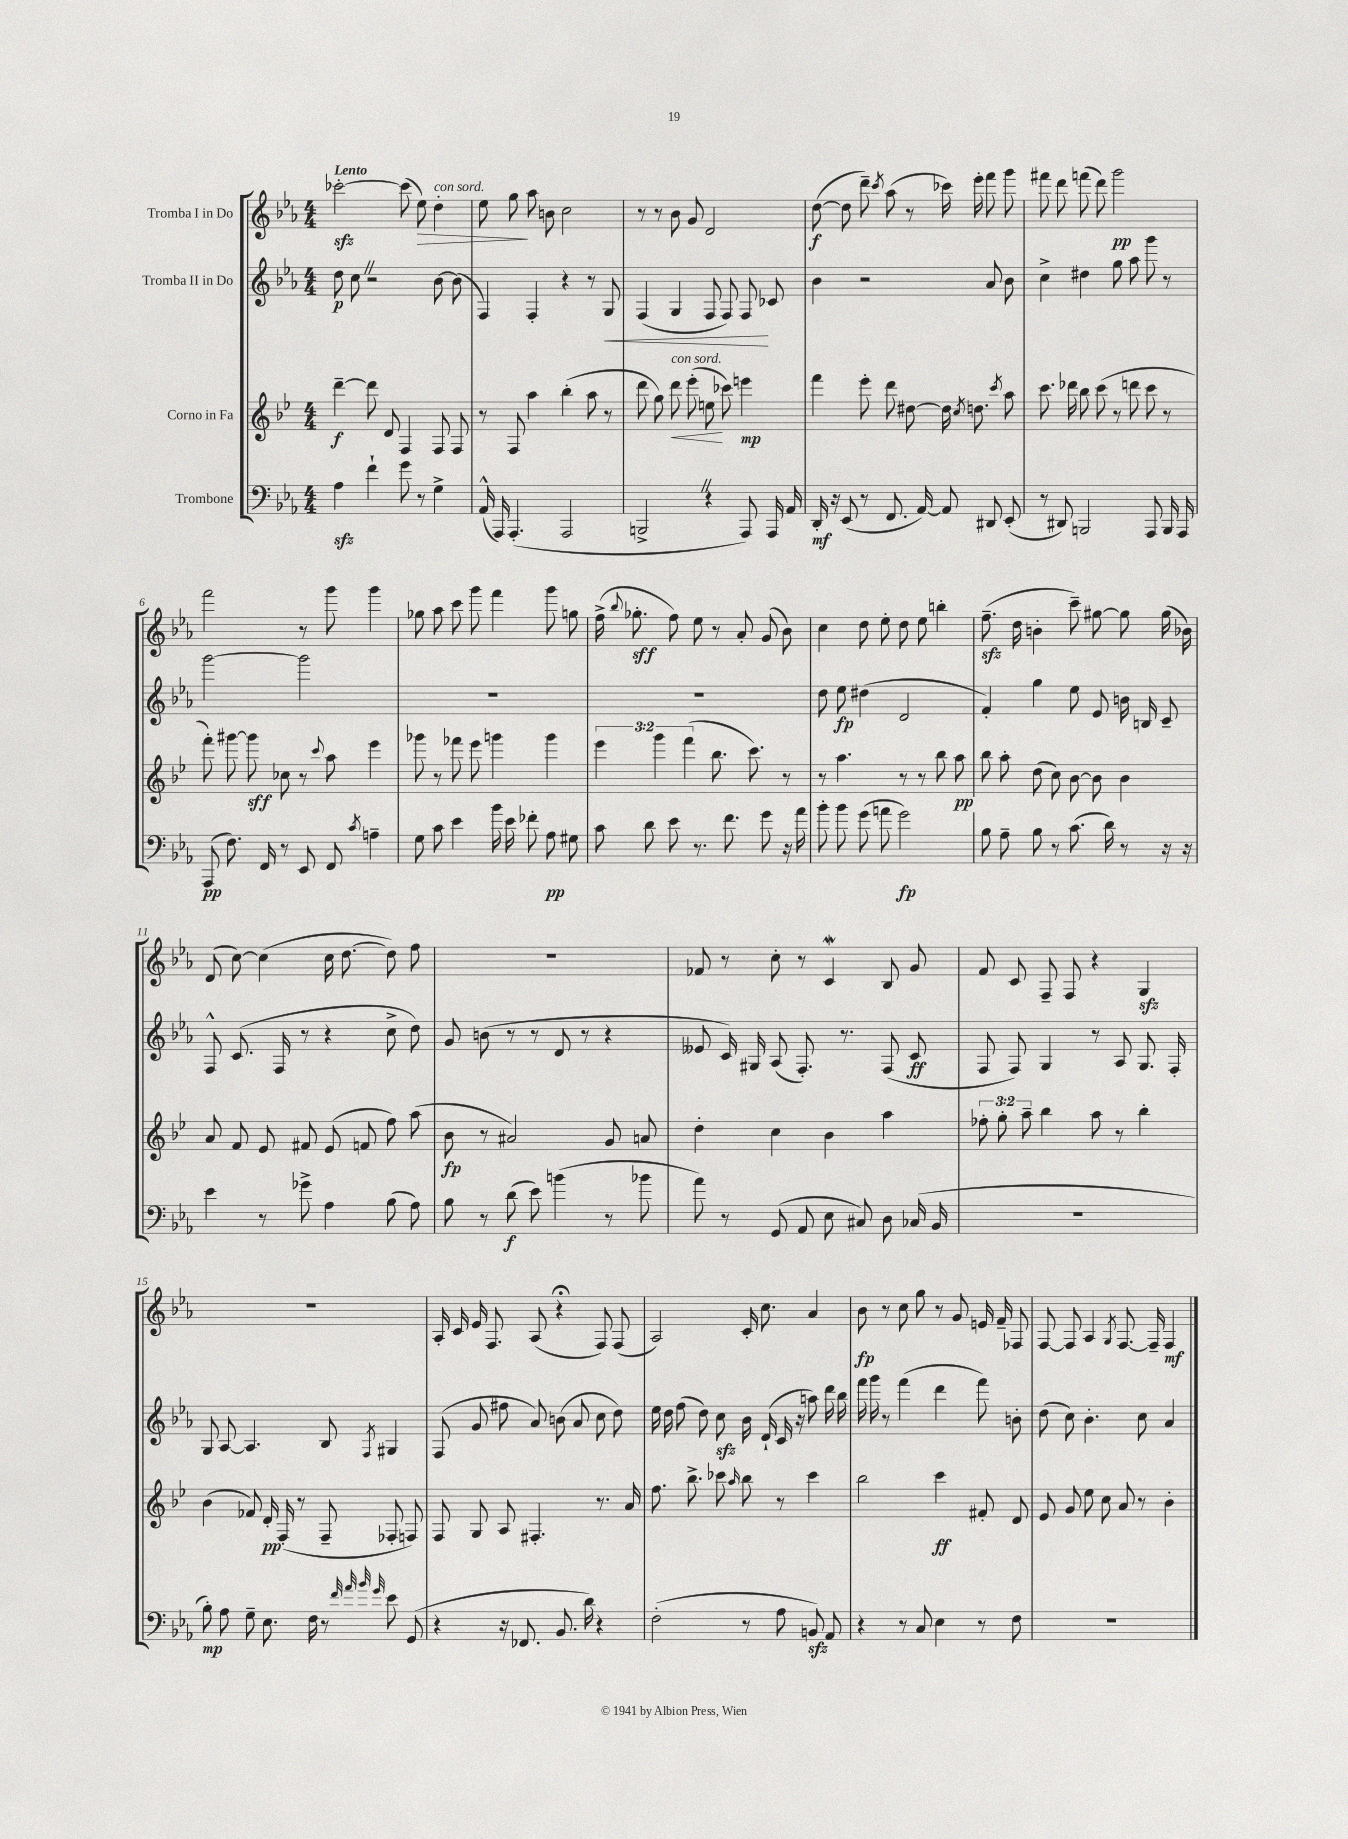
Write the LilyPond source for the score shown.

<<
\new StaffGroup <<
\new Staff = "s0" \with { instrumentName = "Tromba I in Do" } {
    \clef treble \key ees \major \numericTimeSignature \time 4/4 \tempo "Lento"
    \autoBeamOff ces'''2~-.\sfz ces'''8( ees''8\>) d''4-.^\markup { \italic "con sord." } |
    ees''8 g''8\! aes''8 b'8 c''2 |
    r8 r8 bes'8 g'8 d'2 |
    d''8~\f( d''8 d'''8--) \acciaccatura { c'''8 } aes''8( r8 ces'''16) ees'''16-. f'''8 g'''8 |
    fis'''8 d'''8 f'''8( d'''8) g'''2\pp |
    f'''2 r8 g'''8 g'''4 |
    ges''8 aes''8 c'''8 g'''8 f'''4 g'''8 g''8 |
    f''16->( \appoggiatura { bes''8 } ges''8.-.\sff f''8) ees''8 r8 aes'8-. g'8( bes'8) |
    c''4 d''8 ees''8-. d''8 ees''8 b''4-. |
    f''8.--\sfz( d''16 b'4-. c'''8--) gis''8~ gis''8 gis''16( bes'16) |
    d'8( c''8~) c''4( c''16 d''8.~ d''8) f''8 |
    R1 |
    fes'8 r8 c''8-. r8 c'4\mordent bes8 g'8 |
    f'8 c'8 f8-- f8 r4 g4\sfz |
    R1 |
    aes16-. c'16 ees'16 f8. aes8( r4\fermata f8) f8( |
    aes2) c'16-. c''8. aes'4 |
    bes'8\fp r8 c''8 g''8 r8 g'8 e'16 f'16-- fes8 |
    f8~ f8 aes4 \acciaccatura { g8 } f8.~ f16-- f4\mf \bar "|." |
}
\new Staff = "s1" \with { instrumentName = "Tromba II in Do" } {
    \clef treble \key ees \major \numericTimeSignature \time 4/4
    \autoBeamOff d''8\p c''8 \once \override BreathingSign.text = \markup { \musicglyph "scripts.caesura.straight" } \breathe r2 bes'8~ bes'8( |
    f4) f4-. r4 r8 g8\< |
    f4( g4 f8 f8) f8\! ces'8 |
    bes'4 r2 aes'8 bes'8 |
    c''4-> dis''4 g''8 aes''8 g'''8 r8 |
    g'''2~ g'''2 |
    R1 |
    R1 |
    d''8 ees''8\fp dis''4( d'2 |
    f'4-.) g''4 ees''8 ees'8 b'16 b16 c'8-- |
    f8-^ c'8.( f16 r8 r4 c''8-> d''8) |
    g'8 b'8( r8 r8 d'8 r8 r4 |
    eeses'8 c'16) gis16 aes8( f8.-.) r8. f8( c'8\ff |
    f8 f8) g4 r8 aes8 g8. f16-. |
    g8 aes8~ aes4. bes8 \acciaccatura { f8 } gis4 |
    f8( g'8 fis''8 aes'8) b'8( aes'8 c''8 d''8) |
    ees''16 d''16 f''8( d''8) c''8\sfz bes'16 d'16-!( c'16 r16 a''8) d'''16 bes''16 |
    f'''16 g'''16 r8 f'''4( d'''4 f'''8) b'8-. |
    d''8( c''8) bes'4.-. c''8 aes'4 \bar "|." |
}
\new Staff = "s2" \with { instrumentName = "Corno in Fa" } {
    \clef treble \key bes \major \numericTimeSignature \time 4/4 \override Staff.TupletNumber.text = #tuplet-number::calc-fraction-text
    \autoBeamOff d'''4~--\f d'''8 d'8 f4 f8 f8 |
    r8 f8 a''4 bes''4-.( a''8 r8 |
    d'''8 g''8) d'''8\<^\markup { \italic "con sord." } ees'''8-.( e''8\! ces'''8) e'''4\mp |
    f'''4 ees'''8-. d'''8 dis''8~ dis''16 \acciaccatura { c''8 } d''8. \acciaccatura { c'''8 } a''8 |
    c'''8. des'''16 bes''8 c'''8( r8 d'''8 c'''8 r8 |
    f'''8-.) gis'''8~ gis'''8\sff ces''8 r8 \appoggiatura { c'''8 } a''8 ees'''4 |
    ges'''8 r8 fes'''8 ees'''8 g'''4 g'''4 |
    \tuplet 3/2 { ees'''4 g'''4 f'''4( } bes''8. c'''8.) r8 |
    r8 a''4. r8 r8 bes''8 a''8\pp |
    bes''8 a''8-. d''8( c''8) bes'8~ bes'8 bes'4 |
    a'8 f'8 ees'8 fis'8 ees'8( f'8 f''8) a''8( |
    bes'8\fp r8 ais'2) g'8 a'8 |
    d''4-. c''4 bes'4 a''4 |
    \tuplet 3/2 { fes''8-. g''8-. a''8-- } bes''4 a''8 r8 bes''4-. |
    bes'4( fes'8) d'16-.\pp f16-.( r8 f8-- fes8-. f8) |
    f8 g8 a8 fis4.-. r8. a'16 |
    f''8. bes''8.-> ces'''8 \grace { a''16 } bes''8 r8 ces'''4 |
    bes''2 c'''4\ff fis'8-. d'8 |
    ees'8 g'8 ees''8 c''8 a'8 r8 bes'4-. \bar "|." |
}
\new Staff = "s3" \with { instrumentName = "Trombone" } {
    \clef bass \key ees \major \numericTimeSignature \time 4/4
    \autoBeamOff aes4\sfz f'4-! g'8 r8 g4-> |
    aes,16-^( aes,,16) aes,,4.-.( aes,,2 |
    b,,2-> \once \override BreathingSign.text = \markup { \musicglyph "scripts.caesura.straight" } \breathe r4 aes,,8) aes,,16 aes,16 |
    d,16-.\mf r16 ees,8( r8 f,8. aes,16~) aes,8 dis,8 ees,8-.( |
    r8 dis,8) b,,2 aes,,8 b,,16 aes,,16 |
    aes,,8\pp( f8.) f,16 r8 ees,8 f,8 \acciaccatura { c'8 } a4-- |
    g8 c'8 ees'4 bes'16 ees'16 fes'8-. aes8\pp gis8 |
    c'8 d'8 ees'8 r8. f'8. g'8 r16 aes'16 |
    bes'8-. bes'8 g'8( a'8 g'2\fp) |
    bes8 aes8-- bes8 r8 c'8.( d'16) r8 r16 r16 |
    ees'4 r8 ges'8-> aes4 bes8( aes8) |
    bes8 r8 d'8\f( ees'8) b'4( r8 bes'8 |
    aes'8) r8 g,8( aes,8 ees8 cis8) d8 ces16( bes,16 |
    R1 |
    bes8-.\mp) aes8 g8-- ees8. f16 r8 \grace { f'32 aes'32 bes'32 g'32 } ees'8 g,8( |
    r4 r16 fes,8. bes,8. d'16) r4 |
    f2-.( r8 aes8 b,8\sfz) aes,8 |
    r4 r8 c8 ees4 r8 f8 |
    R1 \bar "|." |
}
>>
>>
